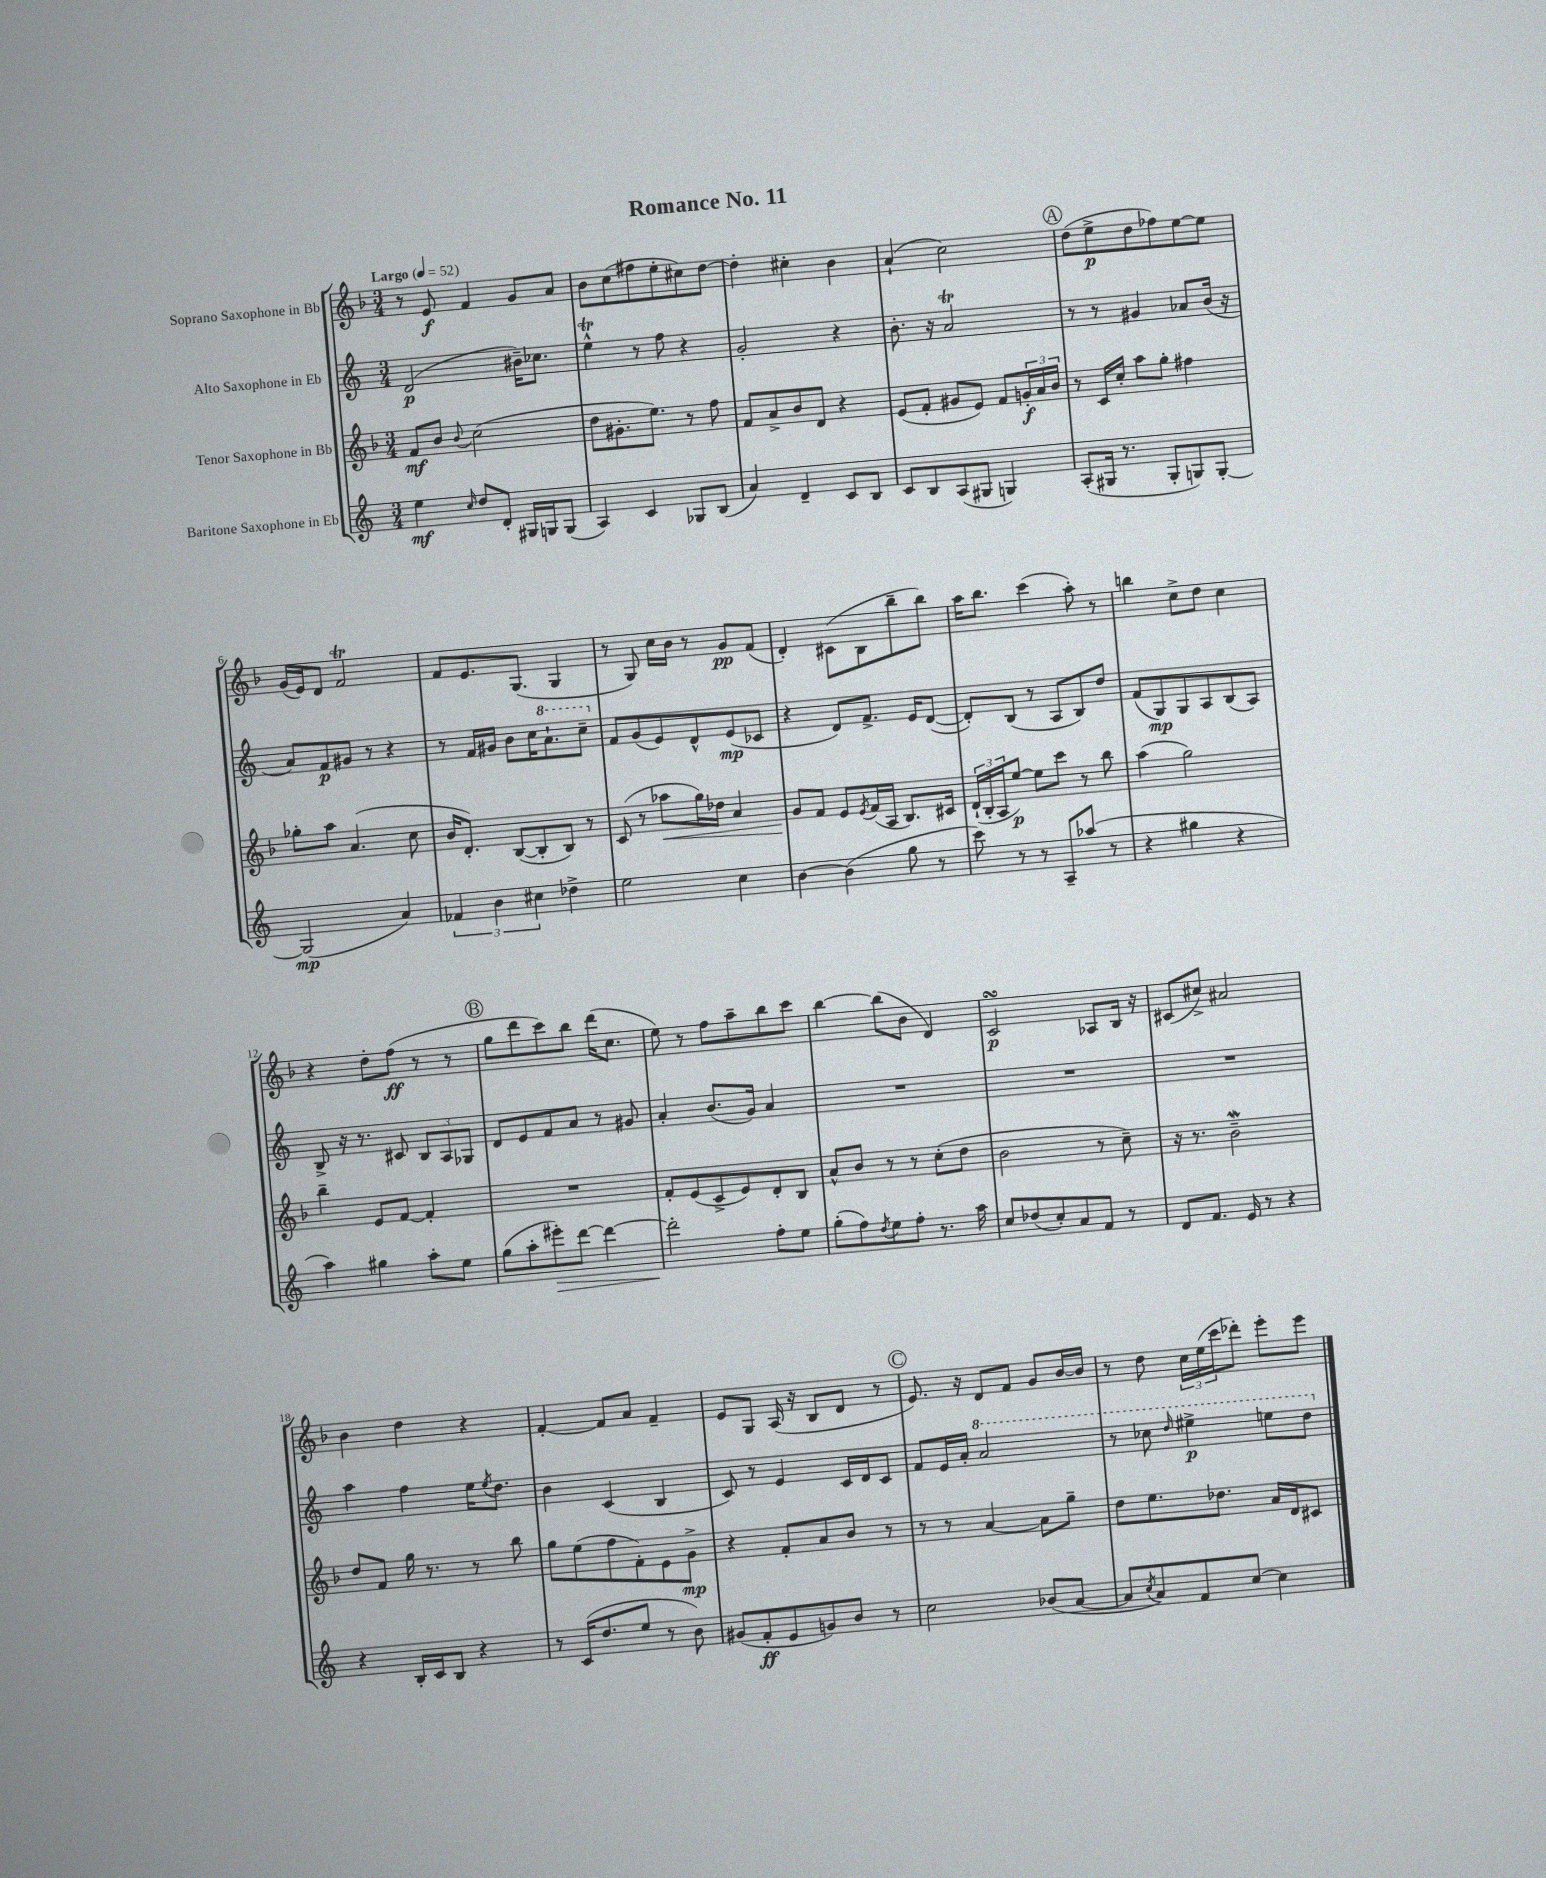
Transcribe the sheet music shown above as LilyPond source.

\header { title = "Romance No. 11" }
<<
\new StaffGroup <<
\new Staff = "s0" \with { instrumentName = "Soprano Saxophone in Bb" } {
    \clef treble \key f \major \numericTimeSignature \time 3/4 \tempo "Largo" 4 = 52
    r8 e'8\f f'4 g'8 a'8 |
    bes'8 c''8( fis''8 e''8-. cis''8) d''8~ |
    d''4-. cis''4-. bes'4 |
    a'4-!( c''2) |
    \mark \markup { \circle "A" } d''8( e''8->\p d''8 fes''8) e''8~ e''8 |
    g'16( e'16) d'8 f'2\trill |
    f'8 e'8. g8.( g4 |
    r8 g8) c''16 bes'16 r8 g'8\pp f'8( |
    d'4-.) cis'8( bes8 bes''8-- bes''8) |
    a''16 bes''8. c'''4( a''8-.) r8 |
    b''4 c''8-> d''8 c''4 |
    r4 d''8-. f''8\ff( r8 r8 |
    \mark \markup { \circle "B" } g''8 d'''8 c'''8) bes''8 d'''16( c''8. |
    e''8) r8 f''8 a''8-- bes''8 c'''8 |
    bes''4~ bes''8( bes'8 d'4) |
    c'2\turn\p aes8 bes16 r16 |
    cis'8( cis''8->) ais'2 |
    bes'4 d''4 r4 |
    f'4~-. f'8 a'8 f'4-- |
    e'8 g8 a16( r16 bes8 d'8 r8 |
    \mark \markup { \circle "C" } e'8.) r16 d'8 f'8 g'8 bes'16~ bes'16 |
    r8 d''8 \tuplet 3/2 { c''16 e''16( c'''16 } des'''8-.) e'''8-. e'''8 \bar "|." |
}
\new Staff = "s1" \with { instrumentName = "Alto Saxophone in Eb" } {
    \clef treble \key c \major \numericTimeSignature \time 3/4
    d'2\p( bis'16--) ces''8. |
    e''4-^\trill r8 f''8 r4 |
    g'2-. r4 |
    b'8.-. r16 a'2\trill |
    \mark \markup { \circle "A" } r8 r8 gis'4 aes'8 b'16( r16 |
    a'8) f'8\p gis'8 r8 r4 |
    r8 f'16 gis'16 b'8 c''16 \ottava #1 a''8.-! c'''8-- \ottava #0 |
    f'8 g'8( e'8) d'8-^ e'8\mp( ces'8 |
    r4 d'8) f'8.-> e'16 d'8~( |
    d'8-.) b8( r8 a8 b8) d''8 |
    f'8( g8\mp) g8 a8 b8( a8) |
    b8-> r16 r8. cis'8 \tuplet 3/2 { b8 a8 ges8 } |
    \mark \markup { \circle "B" } d'8 e'8 f'8 a'8 r8 gis'8 |
    a'4-. b'8.( g'16) a'4 |
    R2. |
    R2. |
    R2. |
    a''4 f''4 e''16 \acciaccatura { e''8 } d''8. |
    b'4 c'4( b4 |
    c'8) r8 e'4 c'16 d'16 c'8 |
    \mark \markup { \circle "C" } f'8 e'16 a'16-. \ottava #1 a''2 |
    r8 ces'''8 \grace { d'''16 } eis'''4->\p e'''8 d'''8 \ottava #0 \bar "|." |
}
\new Staff = "s2" \with { instrumentName = "Tenor Saxophone in Bb" } {
    \clef treble \key f \major \numericTimeSignature \time 3/4
    f'8\mf bes'8 \appoggiatura { bes'8 } c''2( |
    d''8 gis'8.-. e''8.) r8 f''8 |
    f'8 a'8-> bes'8 d'8 r4 |
    e'8( f'8-. gis'8 e'8) f'8 \tuplet 3/2 { g'16-.\f a'16 bes'16 } |
    \mark \markup { \circle "A" } r8 c'16 c''16-. a''8 g''8-. fis''4 |
    ges''8-. a''8 a'4.( c''8 |
    bes'16 d'8.-.) bes8~( bes8-. bes8) r8 |
    c'8( r8 aes''8\< g''16) des''16 a'4 |
    g'8\! f'8 e'8 \acciaccatura { e'8 } f'16( a16 bes8.) cis'16 |
    \tuplet 3/2 { d'16-!( bes16-. a16 } e''8~\p) e''8 c'''8 r8 bes''8 |
    a''4( g''2) |
    bes''4-- e'8 f'8~ f'4-. |
    \mark \markup { \circle "B" } R2. |
    f'8-. e'8( c'8-> e'8) d'8-. bes8 |
    a'8-^ bes'8 r8 r8 c''8-.( d''8 |
    bes'2 r8 c''8--) |
    r16 r8. bes'2--\mordent |
    d''8 f'8 g''16 r8. r8 bes''8 |
    g''8 e''8( f''8 f'8-.) e'8 g'8->\mp |
    r4 f'8-. a'8 bes'8 r8 |
    \mark \markup { \circle "C" } r8 r8 a'4~ a'8 g''8-- |
    d''8 e''8. des''8. a'16 d'16 cis'8 \bar "|." |
}
\new Staff = "s3" \with { instrumentName = "Baritone Saxophone in Eb" } {
    \clef treble \key c \major \numericTimeSignature \time 3/4
    e''4\mf \grace { c''16 } d''8 d'8-. gis16 g16 g8( |
    a4) c'4 ges8 b8( |
    a'4) d'4-- c'8 b8 |
    c'8 b8 a8( gis8 g4) |
    \mark \markup { \circle "A" } a8-.( gis16 r8. gis8-. g8) g8~-. |
    g2\mp( a'4) |
    \tuplet 3/2 { fes'4 b'4 cis''4 } des''4-> |
    e''2 c''4 |
    b'4~ b'4( g''8 r8 |
    c'''8) r8 r8 a8-- aes''8( r8 |
    r4 gis''4 r4 |
    a''4) gis''4 a''8-. e''8 |
    \mark \markup { \circle "B" } g''8( a''8-. eis'''8-.\>) d'''8~ d'''4~ |
    d'''2-.\! f''8-. e''8 |
    g''8-.( f''8) \acciaccatura { d''8 } e''8 f''8-. r8. a''16 |
    c''8 des''8( c''8-.) a'8 f'8 r8 |
    d'8 f'8. e'16 r8 r4 |
    r4 b16-. c'16 b8 r4 |
    r8 c'16( d''8. e''8 r8 b'8) |
    gis'8( f'8-.\ff e'8 g'8) b'8 r8 |
    \mark \markup { \circle "C" } c''2 bes'8( a'8~ |
    a'8 \acciaccatura { c''8 } a'8) f'8 c''8~ c''4 \bar "|." |
}
>>
>>
